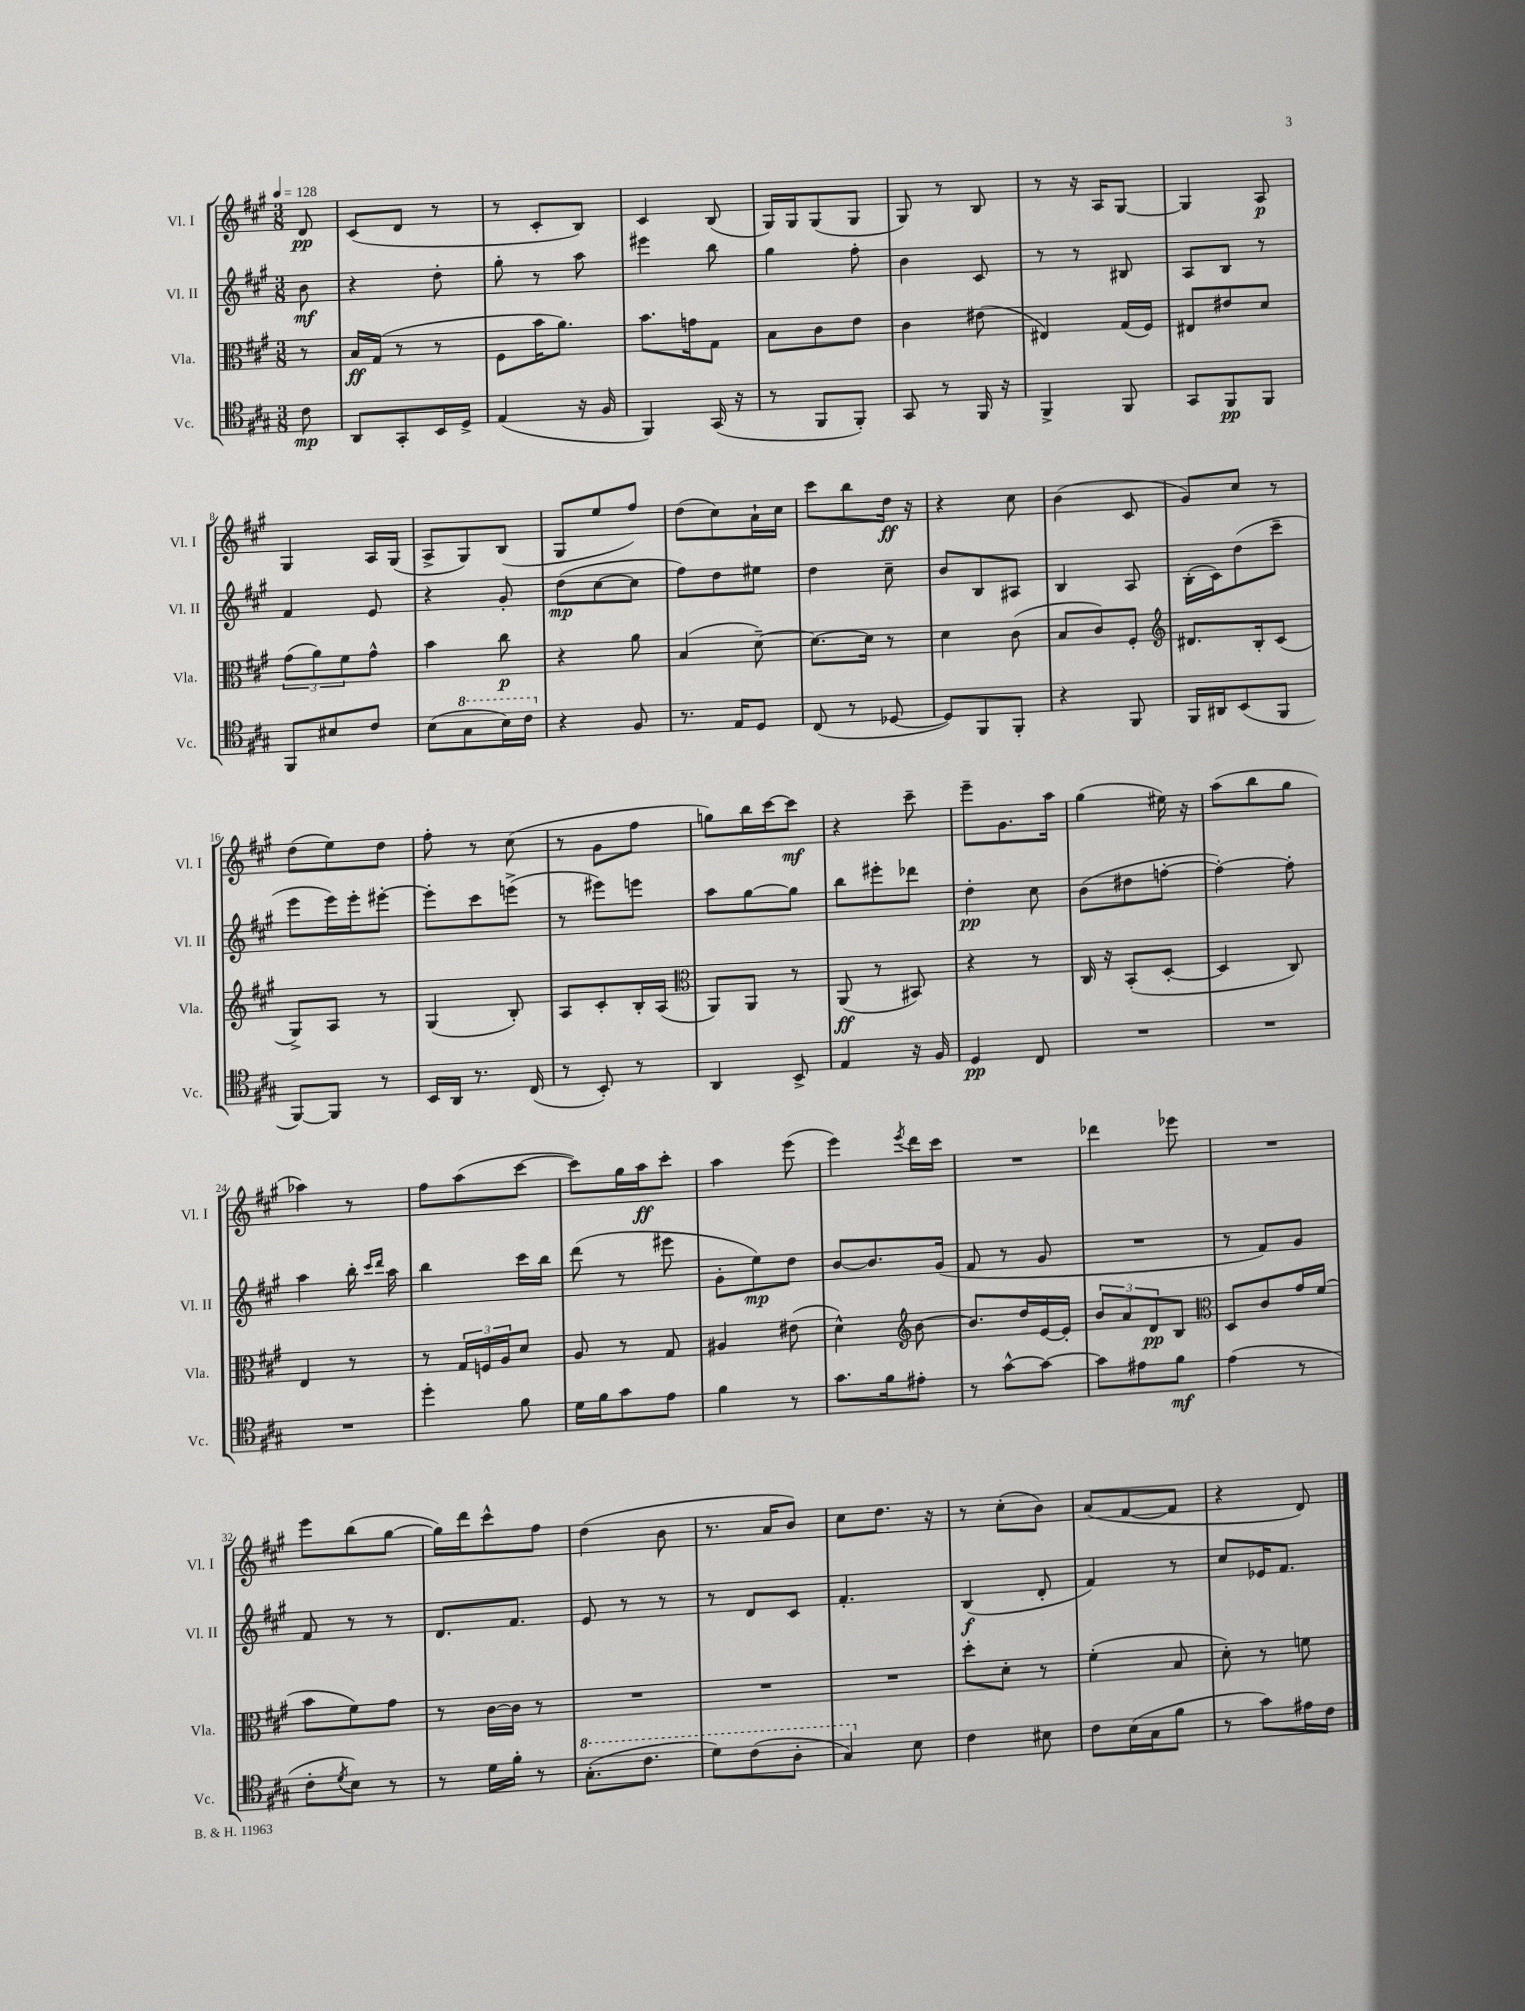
<<
\new StaffGroup <<
\new Staff = "s0" \with { instrumentName = "Vl. I" shortInstrumentName = "Vl. I" } {
    \clef treble \key a \major \numericTimeSignature \time 3/8 \partial 8 \tempo 4 = 128
    d'8\pp |
    cis'8( d'8 r8 |
    r8 cis'8-. b8) |
    cis'4 b8( |
    gis16) gis16 gis8( gis8 |
    gis8) r8 b8 |
    r8 r16 a16 gis8~ |
    gis4 a8\p |
    gis4 a16 gis16( |
    a8-> gis8) b8( |
    gis8 e''8 fis''8) |
    d''8( cis''8) a'16-! cis''16 |
    cis'''8 b''8 d''16\ff r16 |
    r4 cis''8 |
    b'4( cis'8 |
    gis'8) cis''8 r8 |
    d''8( e''8) d''8 |
    fis''8-. r8 cis''8( |
    r8 gis'8 fis''8 |
    g''8) b''16 cis'''16~ cis'''8\mf |
    r4 cis'''8-- |
    e'''8-- gis'8. a''16 |
    gis''4( eis''16) r16 |
    a''8( b''8 gis''8 |
    aes''4) r8 |
    fis''8 a''8( cis'''8~ |
    cis'''8) gis''16 a''16\ff cis'''8-. |
    a''4 e'''8( |
    e'''4) \acciaccatura { e'''8 } d'''16 cis'''16 |
    R4. |
    des'''4 ees'''8 |
    R4. |
    e'''8 b''8( gis''8~ |
    gis''16) d'''16 cis'''8-^ fis''8 |
    d''4( b'8 |
    r8. a'16 b'8) |
    cis''8 d''8. r16 |
    r8 cis''8-.( b'8) |
    a'8( fis'8~ fis'8 |
    r4 d'8) \bar "|." |
}
\new Staff = "s1" \with { instrumentName = "Vl. II" shortInstrumentName = "Vl. II" } {
    \clef treble \key a \major \numericTimeSignature \time 3/8 \partial 8
    b'8\mf |
    r4 d''8-. |
    gis''8-. r8 a''8 |
    eis'''4 b''8 |
    gis''4 fis''8-. |
    b'4 cis'8 |
    r8 r8 bis8 |
    a8 b8 r8 |
    fis'4 e'8 |
    r4 gis'8-. |
    d''8\mp( cis''8~ cis''8 |
    fis''8) d''8 eis''8 |
    d''4 cis''8-- |
    b'8 b8 ais8 |
    b4 a8 |
    b16-.( cis'16) d''8( cis'''8-- |
    e'''8 e'''16) e'''16-. eis'''8~-. |
    eis'''8-. cis'''8 e'''8->( |
    r8 eis'''8) e'''8 |
    a''8 gis''8~ gis''8 |
    b''8 eis'''8-. des'''8 |
    d''4-.\pp cis''8 |
    b'8( dis''8 f''8~-. |
    f''4~-.) f''8-. |
    a''4 b''16-. \grace { cis'''16 d'''16 } a''16 |
    b''4 cis'''16 b''16 |
    d'''8( r8 eis'''8 |
    gis'8-. e''8\mp) d''8 |
    b'8~ b'8. gis'16( |
    fis'8 r8 gis'8 |
    R4. |
    r8 fis'8) gis'8 |
    fis'8 r8 r8 |
    d'8. fis'8. |
    e'8 r8 r8 |
    r8 d'8 cis'8 |
    fis'4.-. |
    b4\f( d'8-. |
    fis'4) r8 |
    cis''8 ees'16 fis'8. \bar "|." |
}
\new Staff = "s2" \with { instrumentName = "Vla." shortInstrumentName = "Vla." } {
    \clef alto \key a \major \numericTimeSignature \time 3/8 \partial 8
    r8 |
    b16\ff gis16( r8 r8 |
    fis8 b'16 a'8.) |
    b'8. g'16 gis8 |
    b8 cis'8 e'8 |
    cis'4 eis'8( |
    eis4) gis16( fis16) |
    eis8 eis'8 d'8 |
    \tuplet 3/2 { gis'8( a'8) fis'8 } gis'8-^ |
    b'4 cis''8\p |
    r4 a'8 |
    b4( d'8~--) |
    d'8.~ d'16 r8 |
    d'4 cis'8( |
    b8 cis'8) fis8-. |
    \clef treble dis'8. b16-. cis'8( |
    gis8->) a8 r8 |
    gis4( b8-.) |
    a8 cis'8-. b16-. a16( |
    \clef alto a,8) a,8 r8 |
    a,8\ff( r8 bis,8) |
    r4 r8 |
    cis16 r16 b,8-.( d8~-. |
    d4 cis8) |
    e4 r8 |
    r8 \tuplet 3/2 { gis16 f16 a16 } d'8 |
    a8 r8 gis8 |
    ais4 eis'8( |
    d'4-^) \clef treble b'8~ |
    b'8. d''16 e'16~ e'16-. |
    \tuplet 3/2 { b'8 a'8 d'8\pp } b8 |
    \clef alto d8 cis'8 gis'16 fis'16( |
    b'8 fis'8) gis'8 |
    r8 cis'16~ cis'16 r8 |
    R4. |
    R4. |
    R4. |
    d''8-. d'8-. r8 |
    fis'4-.( b8 |
    d'8-.) r8 f'8 \bar "|." |
}
\new Staff = "s3" \with { instrumentName = "Vc." shortInstrumentName = "Vc." } {
    \clef tenor \key a \major \numericTimeSignature \time 3/8 \partial 8
    cis'8\mp |
    a,8 gis,8-. b,16 d16-> |
    e4( r16 fis16 |
    fis,4) gis,16( r16 |
    r8 fis,8 fis,8-.) |
    gis,8 r8 fis,16 r16 |
    fis,4-> fis,8 |
    gis,8 fis,8\pp fis,8 |
    fis,8 bis8 cis'8 |
    b8( \ottava #1 gis'8 b'16) cis''16 \ottava #0 |
    r4 fis8 |
    r8. e16 d8 |
    cis8( r8 des8~ |
    des8) fis,8 fis,8-. |
    r4 fis,8 |
    fis,16 ais,16 b,8( fis,8 |
    fis,8~) fis,8 r8 |
    b,16 a,16 r8. cis16( |
    r8 b,8-.) r8 |
    a,4 b,8-> |
    e4 r16 fis16 |
    d4\pp cis8 |
    R4. |
    R4. |
    R4. |
    d''4-. fis'8 |
    d'16 fis'16 gis'8 e'8 |
    fis'4 r8 |
    gis'8. fis'16 eis'8-. |
    r8 gis'8~-^ gis'8~ |
    gis'8 eis'8 fis'8\mf |
    e'4( r8 |
    cis'8-. \acciaccatura { d'8 } b8) r8 |
    r8 d'16 fis'16-. r8 |
    \ottava #1 gis'8.-.( cis''8. |
    d''8) cis''8( a'8-. |
    gis'4) \ottava #0 b8 |
    cis'4 bis8 |
    cis'8 b16( gis16 fis'8 |
    r8 gis'8) eis'16 cis'16 \bar "|." |
}
>>
>>
